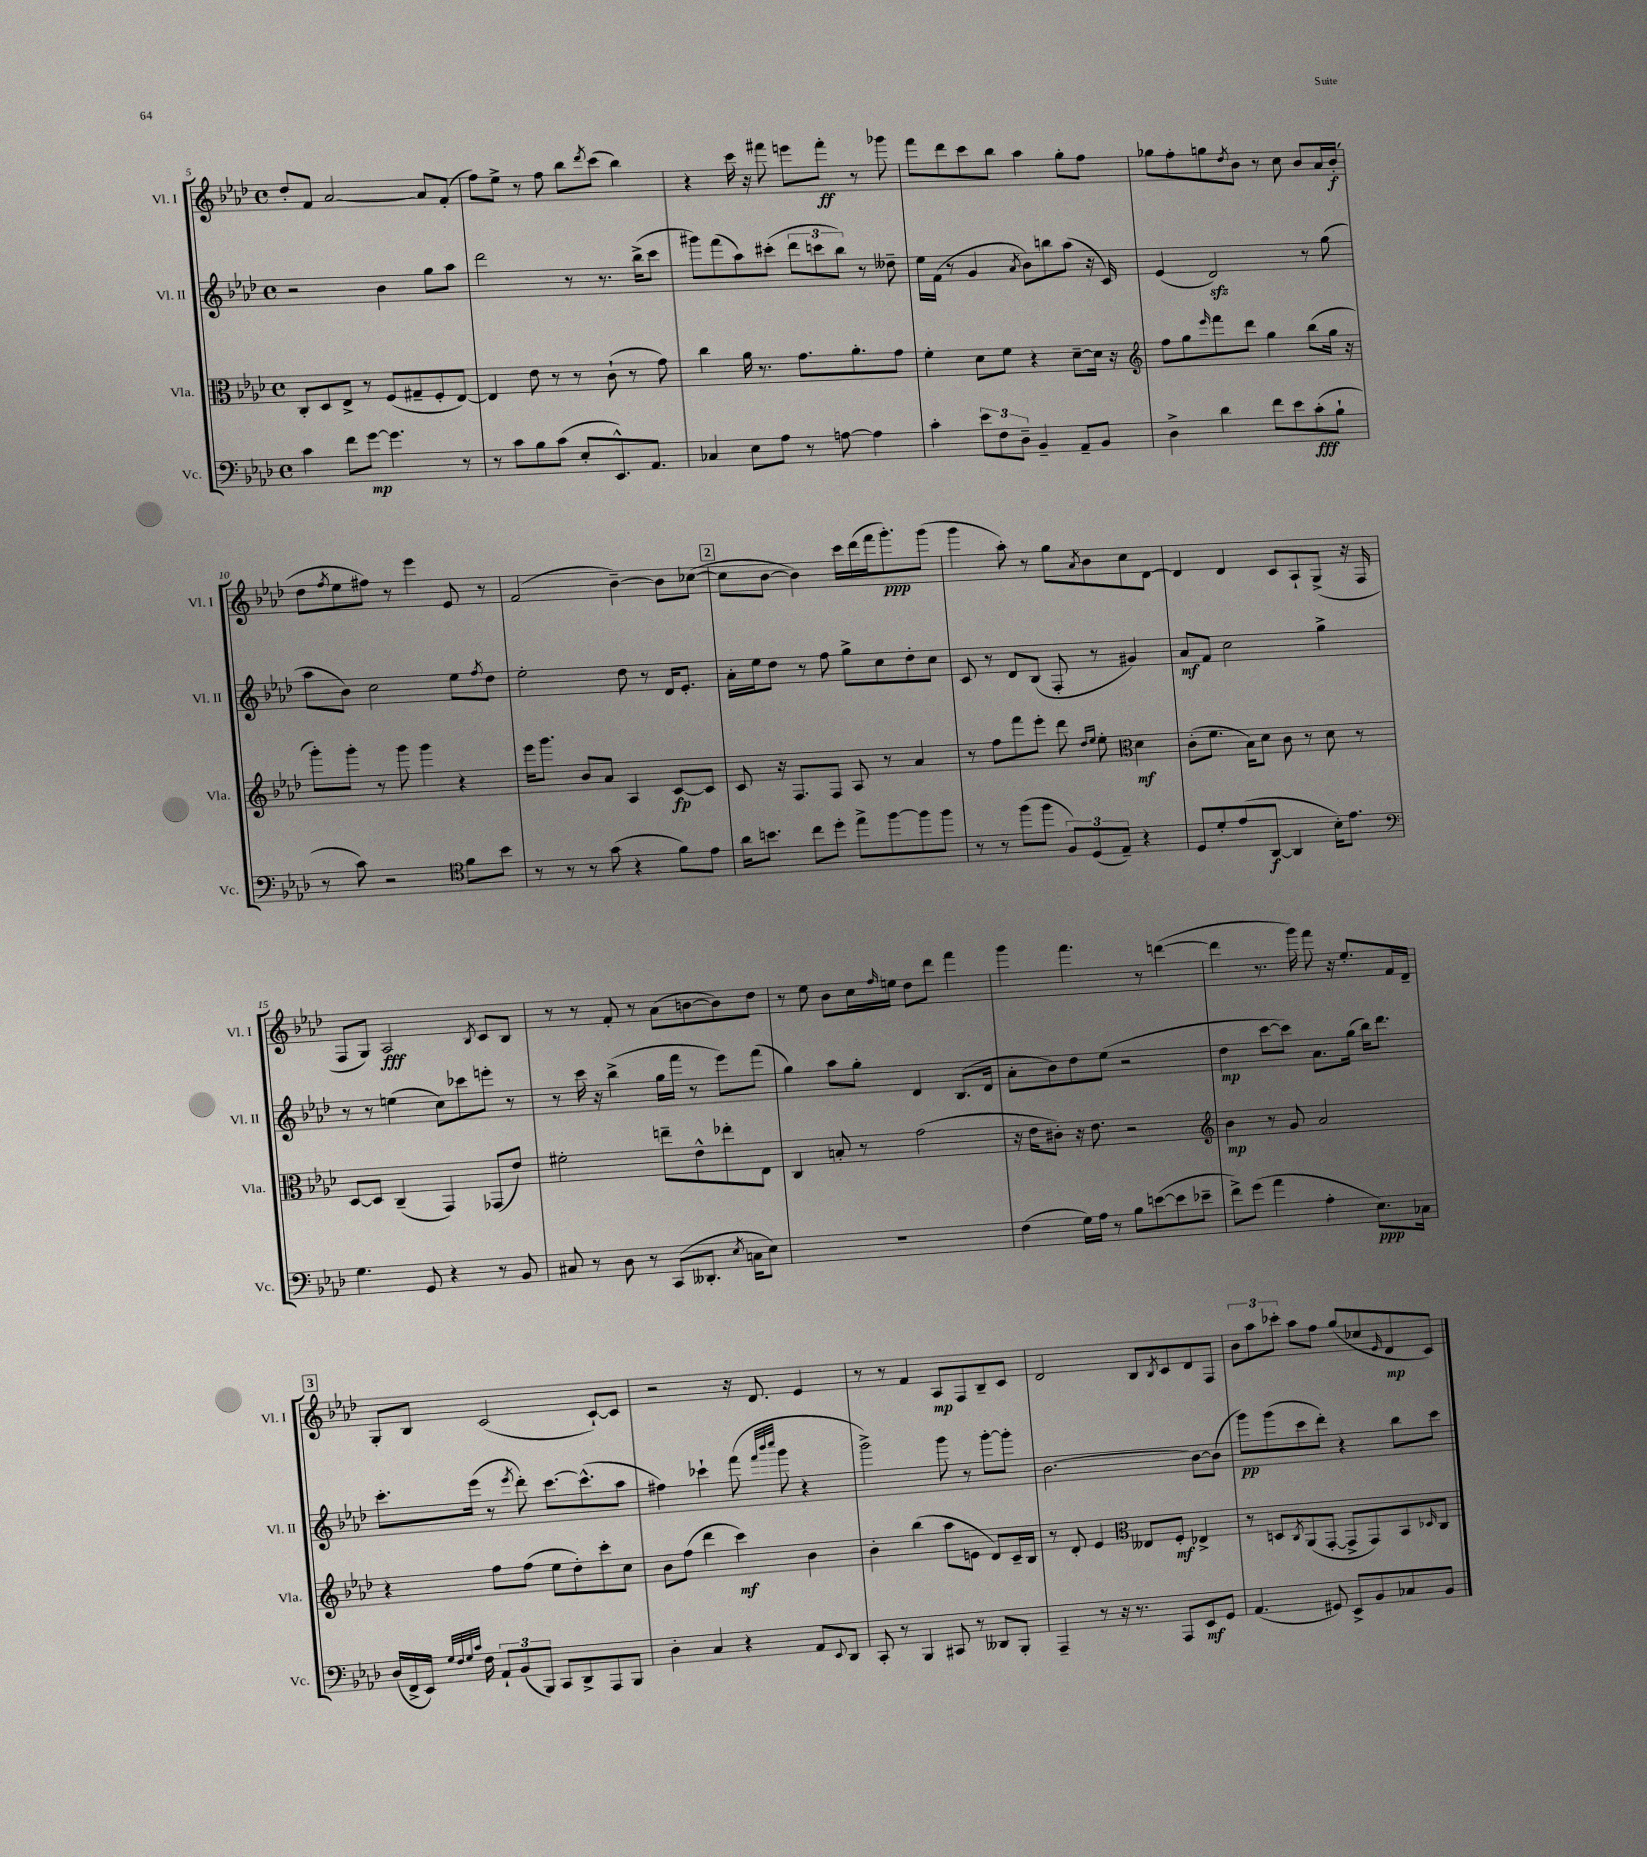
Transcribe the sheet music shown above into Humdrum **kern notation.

**kern	**dynam	**kern	**dynam	**kern	**dynam	**kern	**dynam
*part4	*part4	*part3	*part3	*part2	*part2	*part1	*part1
*staff4	*staff4	*staff3	*staff3	*staff2	*staff2	*staff1	*staff1
*I"Vc.	*	*I"Vla.	*	*I"Vl. II	*	*I"Vl. I	*
*I'Vc.	*	*I'Vla.	*	*I'Vl. II	*	*I'Vl. I	*
*clefF4	*	*clefC3	*	*clefG2	*	*clefG2	*
*k[b-e-a-d-]	*	*k[b-e-a-d-]	*	*k[b-e-a-d-]	*	*k[b-e-a-d-]	*
*M4/4	*	*M4/4	*	*M4/4	*	*M4/4	*
*met(c)	*	*met(c)	*	*met(c)	*	*met(c)	*
=5	=5	=5	=5	=5	=5	=5	=5
4c\	.	8C'/L	.	2r	.	8dd-'/L	.
.	.	8D-/	.	.	.	8f/J	.
8f\L	.	8E-^/J	.	.	.	[2a-/	.
[8g\J	mp	8r	.	.	.	.	.
4.g\]	.	(8F/L	.	4b-\	.	.	.
.	.	8G#X~/	.	.	.	.	.
.	.	8F'/	.	8gg\L	.	8a-/L]	.
8r	.	[8E-/J)	.	8aa-\J	.	(8f'/J	.
=6	=6	=6	=6	=6	=6	=6	=6
8r	.	4E-/]	.	2ddd-\	.	8ff\L)	.
8c\L	.	.	.	.	.	8ee-^\J	.
8B-\	.	8e-\	.	.	.	8r	.
(8c\J	.	8r	.	.	.	8ff\	.
8E-'/L	.	8r	.	8r	.	8bb-\L	.
.	.	.	.	.	.	8qddd-/	.
8.EE-^^/)	.	(8c`\	.	8.r	.	(8ccc\J	.
.	.	8r	.	.	.	4bb-\)	.
8.AA-/J	.	.	.	(16bb-^\KL	.	.	.
.	.	8g\)	.	8ccc\J	.	.	.
=7	=7	=7	=7	=7	=7	=7	=7
4C-X/	.	4cc\	.	8ggg#X\L)	.	4r	.
.	.	.	.	(8fff\	.	.	.
8E-\L	.	16a-\	.	8aa-\)	.	16ccc\	.
.	.	8.r	.	.	.	16r	.
8A-\J	.	.	.	(8ccc#X'\J	.	8fff#X\	.
8r	.	8.g\L	.	12ddd-\L	.	8eeen\L	.
.	.	.	.	12cccn\	.	.	.
[8An\	.	.	.	.	.	8fff#'\J	ff
.	.	.	.	12bb-\J)	.	.	.
.	.	8.a-'\	.	.	.	.	.
4A\]	.	.	.	8r	.	8r	.
.	.	8g\J	.	8dd--X~\	.	8ggg-X\	.
=8	=8	=8	=8	=8	=8	=8	=8
4c'\	.	4f'\	.	16ee-\LL	.	8fff\L	.
.	.	.	.	(16f\JJ	.	.	.
.	.	.	.	8r	.	8ddd-\	.
12e-\L	.	8d-\L	.	4g/	.	8ccc\	.
12F\	.	.	.	.	.	.	.
.	.	8f\J	.	.	.	8bb-\J	.
12D-~\J	.	.	.	.	.	.	.
.	.	.	.	8qa-/	.	.	.
4BB-~/	.	4r	.	8b-\L)	.	4aa-\	.
.	.	.	.	8bbn\	.	.	.
8AA-~/L	.	[8d-~\L	.	(8aa-\J	.	8gg'\L	.
8BB-/J	.	16d-\Jk]	.	16r	.	8ff\J	.
.	.	16r	.	16c/)	.	.	.
=9	=9	=9	=9	=9	=9	=9	=9
*	*	*clefG2	*	*	*	*	*
4D-^\	.	8ff\L	.	(4e-/	.	8gg-X\L	.
.	.	8gg\	.	.	.	8ff'\	.
.	.	16qqeee-/	.	.	.	.	.
4d-\	.	8fff\	.	2d-zz/)	.	8ggn\	.
.	.	.	.	.	.	8qdd-/	.
.	.	8ddd-\J	.	.	.	8b-\J	.
8f\L	.	4gg\	.	.	.	8r	.
8e-\	.	.	.	.	.	8cc\	.
(8c'\	fff	(8bb-\L	.	8r	.	8b-/L	.
8B-`\J	.	16gg\Jk	.	(8gg\	.	16a-/L	.
.	.	16r	.	.	.	(16b-'/JJ	f
!!LO:LB:g=z
=10	=10	=10	=10	=10	=10	=10	=10
8r	.	8ggg'\L)	.	8aa-\L	.	8dd-\L	.
.	.	.	.	.	.	8qff/	.
8c\)	.	8ggg'\J	.	8b-\J)	.	8ee-\	.
2r	.	8r	.	2cc\	.	8ff#X\J)	.
.	.	8ggg\	.	.	.	8r	.
.	.	4ggg\	.	.	.	4eee-\	.
*clefC4	*	*	*	*	*	*	*
8f\L	.	4r	.	8ee-\L	.	8e-/	.
.	.	.	.	8qff/	.	.	.
8b-\J	.	.	.	8dd-\J	.	8r	.
=11	=11	=11	=11	=11	=11	=11	=11
8r	.	16eee-\KL	.	2ee-'\	.	(2f/	.
.	.	8.ggg\J	.	.	.	.	.
8r	.	.	.	.	.	.	.
8r	.	8b-/L	.	.	.	.	.
(8g\	.	8a-/J	.	.	.	.	.
4r	.	4A-/	.	8dd-\	.	[4b-~\)	.
.	.	.	.	8r	.	.	.
8f\L)	.	[8c/L	fp	16d-/KL	.	8b-\L]	.
.	.	.	.	8.e-'/J	.	.	.
8e-\J	.	8c/J]	.	.	.	([8cc-X\J	.
!!LO:REH:place=s1:t=2
=12	=12	=12	=12	=12	=12	=12	=12
16a-\KL	.	8c/	.	16a-'\LL	.	8cc-\L]	.
8.bn\J	.	.	.	16ee-\J	.	.	.
.	.	16r	.	8dd-\J	.	[8b-\J	.
.	.	8.F/L	.	.	.	.	.
8cc\L	.	.	.	8r	.	4b-\])	.
8dd-'\J	.	8F/J	.	8ff\	.	.	.
8ee-^\L	.	8A-/	.	8gg^\L	.	16ccc\LL	.
.	.	.	.	.	.	(16ddd-\	.
[8ff\	.	8r	.	8cc\	.	16fff\J	.
.	.	.	.	.	.	8.ggg'\)	ppp
8ff\]	.	4a-/	.	8dd-'\	.	.	.
8ff\J	.	.	.	8cc\J	.	(8ggg\J	.
=13	=13	=13	=13	=13	=13	=13	=13
8r	.	8r	.	8c/	.	4ggg\	.
8r	.	8ff\L	.	8r	.	.	.
(8ff\L	.	8fff\	.	8d-/L	.	8aa-'\)	.
8ff\J	.	8eee-'\J	.	(8B-/J	.	8r	.
12F/L)	.	8ddd-\	.	8F'/	.	8gg\L	.
(12D-/	.	.	.	.	.	.	.
.	.	16qqdd-/LL	.	.	.	.	.
.	.	16qqee-/JJ	.	.	.	8qa-/	.
.	.	8ee-'\	.	8r	.	8b-\	.
12E-~/J)	.	.	.	.	.	.	.
*	*	*clefC3	*	*	*	*	*
4r	.	4d-\	mf	4g#X/)	.	8cc\	.
.	.	.	.	.	.	[8d-\J	.
=14	=14	=14	=14	=14	=14	=14	=14
8D-/L	.	(8c'\L	.	8a-/L	mf	4d-/]	.
8d-'/	.	8.f\J	.	8f/J	.	.	.
(8e-/	.	.	.	2cc\	.	4d-/	.
.	.	16B-\KL)	.	.	.	.	.
[8AA-/J	f	8d-\J	.	.	.	.	.
4AA-/]	.	8c\	.	.	.	8c/L	.
.	.	8r	.	.	.	8A-`/	.
16B-'\KL)	.	8d-\	.	4gg^\	.	(8G^/J	.
8.e-\J	.	.	.	.	.	.	.
.	.	8r	.	.	.	16r	.
.	.	.	.	.	.	16F/	.
!!LO:LB:g=z
=15	=15	=15	=15	=15	=15	=15	=15
*clefF4	*	*	*	*	*	*	*
4.G\	.	[8D-/L	.	8r	.	8F/L	.
.	.	8D-/J]	.	8r	.	8G/J)	.
.	.	(4C~/	.	(4een\	.	2A-/	fff
8GG/	.	.	.	.	.	.	.
4r	.	4GG/)	.	8cc\L)	.	.	.
.	.	.	.	8ccc-X\	.	.	.
.	.	.	.	.	.	8qB-/	.
8r	.	(8GG-X/L	.	8eeen'\J	.	8c/L	.
8BB-/	.	8e-/J)	.	8r	.	8B-/J	.
=16	=16	=16	=16	=16	=16	=16	=16
8C#X/	.	2f#X'\	.	8r	.	8r	.
8r	.	.	.	16ccc\	.	8r	.
.	.	.	.	16r	.	.	.
8D-\	.	.	.	(4bb-^\	.	8f'/	.
8r	.	.	.	.	.	8r	.
(8CC/L	.	8een~\L	.	16gg\LL	.	(8a-\L	.
.	.	.	.	16fff\JJ	.	.	.
8.DD--X'/J	.	8e-^^\	.	8r	.	[8bn\	.
.	.	8ee-X'\	.	8eee-\L)	.	8b\])	.
8qE-/	.	.	.	.	.	.	.
16Cn\KL	.	.	.	.	.	.	.
8E-\J)	.	8E-\J	.	(8fff\J	.	8dd-\J	.
=17	=17	=17	=17	=17	=17	=17	=17
1r	.	4C/	.	4gg\)	.	8r	.
.	.	.	.	.	.	8ee-\	.
.	.	8Bn'/	.	8aa-\L	.	8b-\L	.
.	.	8r	.	8gg'\J	.	16cc\L	.
.	.	.	.	.	.	16qqff/	.
.	.	.	.	.	.	16een\JJ	.
.	.	(2g\	.	4d-/	.	8dd-\L	.
.	.	.	.	.	.	8ddd-\J	.
.	.	.	.	(8.B-/L	.	4fff\	.
.	.	.	.	16d-/Jk	.	.	.
=18	=18	=18	=18	=18	=18	=18	=18
(4F\	.	16r	.	8a-'\L	.	4ggg\	.
.	.	16e-\KL	.	.	.	.	.
.	.	8c#X'\J)	.	8b-\)	.	.	.
16G\LL)	.	16r	.	8dd-\	.	4.fff\	.
16A-\JJ	.	8.e-\	.	.	.	.	.
8r	.	.	.	(8ee-\J	.	.	.
8B-\L	.	2r	.	2r	.	.	.
([8en\	.	.	.	.	.	8r	.
8e\]	.	.	.	.	.	([4dddn\	.
8e-X~\J	.	.	.	.	.	.	.
=19	=19	=19	=19	=19	=19	=19	=19
*	*	*clefG2	*	*	*	*	*
8f^\L)	.	4b-\	mp	4dd-\	mp	4ddd\]	.
(8g\J	.	.	.	.	.	.	.
4a-\	.	8r	.	[8ccc\L	.	8.r	.
.	.	8g/	.	8ccc\J])	.	.	.
.	.	.	.	.	.	16ggg\)	.
4A-'\	.	2a-/	.	8.a-\L	.	8fff\	.
.	.	.	.	.	.	16r	.
.	.	.	.	(16gg\Jk	.	8.ee-'/L	.
8.E-\L)	ppp	.	.	16bb-\KL)	.	.	.
.	.	.	.	8.ddd-\J	.	.	.
.	.	.	.	.	.	16f/L	.
16C-X\Jk	.	.	.	.	.	16d-~/JJ	.
!!LO:LB:g=z
!!LO:REH:place=s1:t=3
=20	=20	=20	=20	=20	=20	=20	=20
(16D-/LL	.	4r	.	8.ccc'\L	.	8G'/L	.
16FF^/	.	.	.	.	.	.	.
16EE-/JJ)	.	.	.	.	.	8B-/J	.
32qqG/LLL	.	.	.	.	.	.	.
32qqF/	.	.	.	.	.	.	.
32qqG/	.	.	.	.	.	.	.
32qqc/JJJ	.	.	.	.	.	.	.
16F\	.	.	.	(16eee-\Jk	.	.	.
12AA-`/L	.	8ff\L	.	8r	.	(2c/	.
(12BB-/	.	.	.	.	.	.	.
.	.	.	.	8qeee-/	.	.	.
.	.	(8ff\J	.	8ddd-'\)	.	.	.
12BBB-/J)	.	.	.	.	.	.	.
8CC/L	.	8ee-\L	.	[8.ccc\L	.	.	.
8DD-^/	.	8dd-'\)	.	.	.	.	.
.	.	.	.	(8.ccc^^\]	.	.	.
8AAA-/	.	8ccc'\	.	.	.	[8c`/L)	.
8BBB-/J	.	8cc\J	.	8aa-\J	.	8c/J]	.
=21	=21	=21	=21	=21	=21	=21	=21
4D-'\	.	8b-\L	.	4ff#X\)	.	2r	.
.	.	(8ff\J	.	.	.	.	.
4C/	.	4ddd-\	.	4ccc-X`\	.	.	.
4r	.	4ccc\)	mf	(8fff\	.	16r	.
.	.	.	.	.	.	8.d-/	.
.	.	.	.	32qqfff/LLL	.	.	.
.	.	.	.	32qqbbb-/	.	.	.
.	.	.	.	32qqcccc/JJJ	.	.	.
.	.	.	.	8ggg\	.	.	.
8AA-/L	.	4b-\	.	4r	.	4e-/	.
8qqEE-/	.	.	.	.	.	.	.
8DD-/J	.	.	.	.	.	.	.
=22	=22	=22	=22	=22	=22	=22	=22
8CC'/	.	4b-'\	.	2ggg^\)	.	8r	.
8r	.	.	.	.	.	8r	.
4BBB-/	.	(4bb-\	.	.	.	4f/	.
8CC#X/	.	8aa-\L	.	8ggg\	.	8A-/L	mp
8r	.	8en\J	.	8r	.	8F/	.
8DD--X/L	.	8d-/L)	.	[8ggg'\L	.	8B-~/	.
8BBB-'/J	.	16c~/L	.	8ggg'\J]	.	8c/J	.
.	.	16B-/JJ	.	.	.	.	.
=23	=23	=23	=23	=23	=23	=23	=23
4AAA-~/	.	8r	.	[2.b-\	.	2d-/	.
.	.	8d-'/	.	.	.	.	.
8r	.	4e-/	.	.	.	.	.
16r	.	.	.	.	.	.	.
8.r	.	.	.	.	.	.	.
*	*	*clefC3	*	*	*	*	*
.	.	8E--X/L	.	.	.	8B-/L	.
.	.	.	.	.	.	8qB-/	.
8AAA-/L	.	8F'/J	mf	.	.	8c/	.
8EE-/	mf	4E-X^/	.	8b-\L_	.	8d-/	.
8GG/J	.	.	.	(8b-\J]	.	8F/J	.
=24	=24	=24	=24	=24	=24	=24	=24
(4.AA-/	.	8r	.	8ggg\L)	pp	12b-\L	.
.	.	.	.	.	.	12aa-\	.
.	.	8Dn/L	.	(8ggg\	.	.	.
.	.	.	.	.	.	12ccc-X'\J	.
.	.	8qC/	.	.	.	.	.
.	.	(8AA-/	.	8ccc\	.	8aa-\L	.
8GG#X/)	.	[8GG'/J	.	8ddd-'\J)	.	8ff\J	.
8EE-^/L	.	8GG^/L]	.	4r	.	(8gg/L	.
8BB-/	.	8GG/)	.	.	.	8cc-X/	.
.	.	.	.	.	.	16qqe-/	.
8C-X/	.	8BB-/	.	8bb-\L	.	8d-/	mp
.	.	16qqD-X/	.	.	.	.	.
8BB-/J	.	8C/J	.	8ccc\J	.	8c/J)	.
==	==	==	==	==	==	==	==
*-	*-	*-	*-	*-	*-	*-	*-
